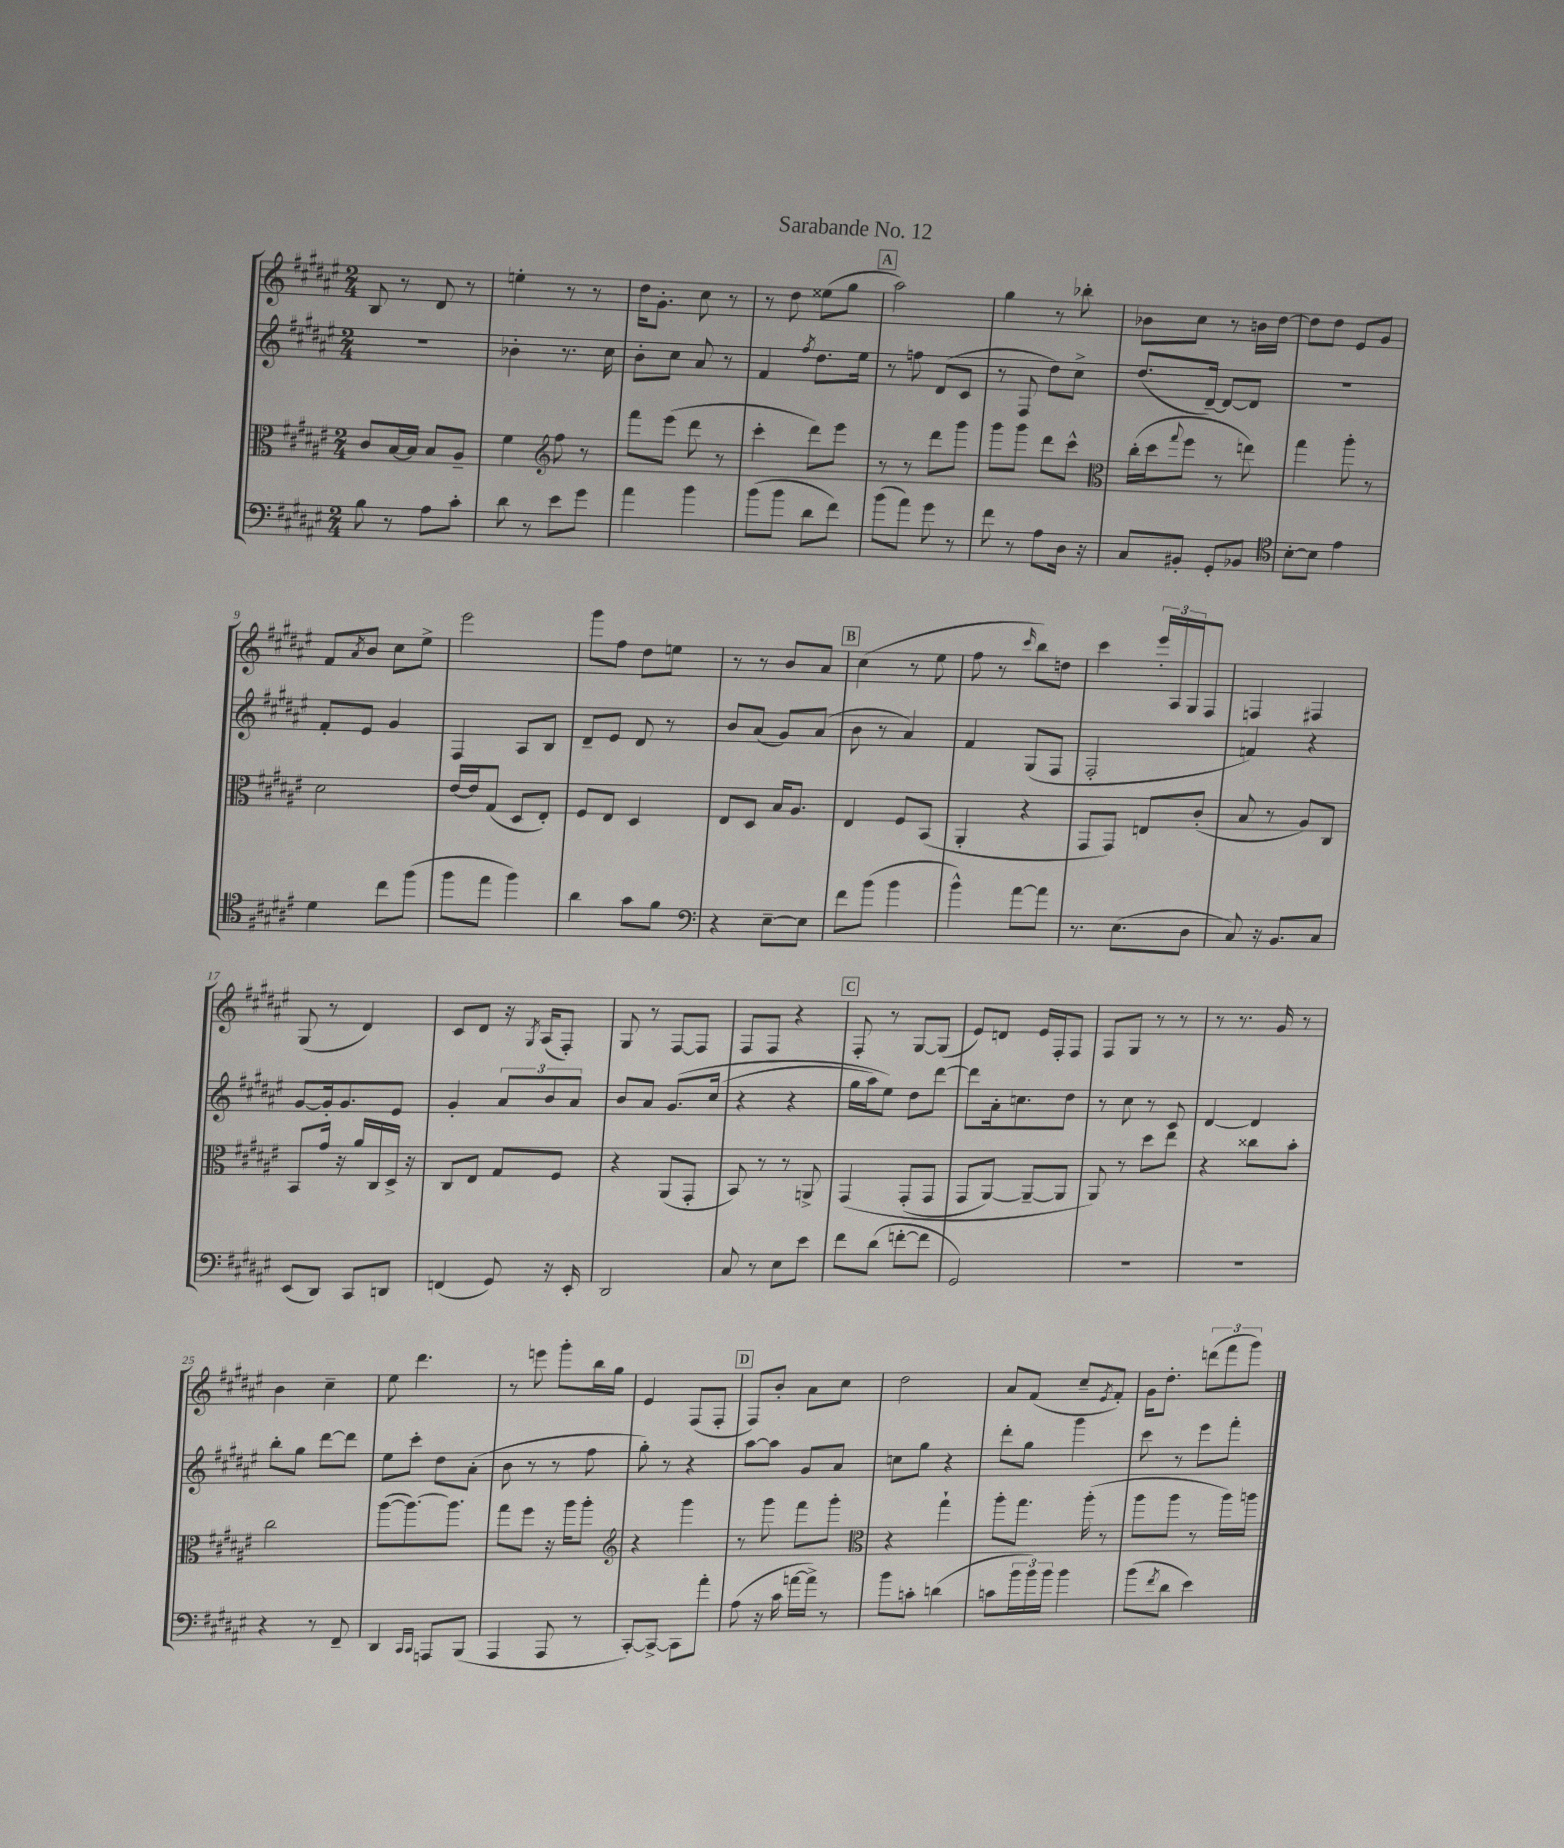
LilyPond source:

\header { title = "Sarabande No. 12" }
<<
\new StaffGroup <<
\new Staff = "s0" {
    \clef treble \key fis \major \numericTimeSignature \time 2/4
    b8 r8 dis'8 r8 |
    e''4-. r8 r8 |
    dis''16 gis'8.-. cis''8 r8 |
    r8 dis''8 eisis''8( gis''8 |
    \mark \markup { \box "A" } ais''2) |
    gis''4 r8 bes''8-. |
    bes'8 cis''8 r8 b'16 dis''16~ |
    dis''8 dis''8 eis'8 gis'8 |
    fis'8 \acciaccatura { ais'8 } b'8 cis''8 eis''8-> |
    eis'''2 |
    gis'''8 fis''8 dis''8 e''8 |
    r8 r8 b'8 ais'8 |
    \mark \markup { \box "B" } cis''4( r8 eis''8 |
    fis''8 r8 \grace { cis'''16 } b''8) d''8 |
    cis'''4 \tuplet 3/2 { eis'''16-. ais16 gis16 } fis8 |
    f4 fis4 |
    gis8( r8 dis'4) |
    cis'8 dis'8 r16 \acciaccatura { gis8 } ais16( fis8-.) |
    gis8 r8 fis8~ fis8 |
    fis8 fis8 r4 |
    \mark \markup { \box "C" } fis8-. r8 gis8~ gis8( |
    eis'8) d'8 eis'16 fis16-. fis8 |
    fis8 gis8 r8 r8 |
    r8 r8. gis'16 r8 |
    b'4 cis''4-- |
    eis''8 dis'''4. |
    r8 e'''8 gis'''8-. b''16 gis''16 |
    eis'4 fis8( fis8-. |
    \mark \markup { \box "D" } fis8) b'8-. ais'8 cis''8 |
    dis''2 |
    ais'8 fis'8( cis''8-- \acciaccatura { eis'8 } fis'8-.) |
    gis'16 dis''8.-. \tuplet 3/2 { d'''8( fis'''8 gis'''8) } \bar "|." |
}
\new Staff = "s1" {
    \clef treble \key fis \major \numericTimeSignature \time 2/4
    r2 |
    bes'4-. r8. cis''16 |
    b'8-. cis''8 ais'8 r8 |
    fis'4 \acciaccatura { fis''8 } dis''8. eis''16 |
    \mark \markup { \box "A" } r8 f''8 dis'8( cis'8 |
    r8 fis8 dis''8) cis''8-> |
    dis''8.( dis'16~--) dis'8~ dis'8 |
    R2 |
    fis'8-. eis'8 gis'4 |
    fis4 ais8 b8 |
    dis'8-- eis'8 dis'8 r8 |
    b'8 ais'8( gis'8) ais'8( |
    \mark \markup { \box "B" } b'8 r8 ais'4) |
    fis'4 gis8( fis8 |
    fis2-. |
    f'4) r4 |
    gis'8~ gis'16-. gis'8. eis'8 |
    gis'4-. \tuplet 3/2 { ais'8 b'8 ais'8 } |
    b'8 ais'8 gis'8.\( cis''16( |
    r4 r4 |
    \mark \markup { \box "C" } gis''16 ais''16) eis''8\) dis''8 dis'''8~ |
    dis'''8 ais'16-. c''8. dis''8 |
    r8 cis''8 r8 cis'8 |
    dis'4~ dis'4 |
    b''8-. gis''8 dis'''8~ dis'''8 |
    eis''8 cis'''8-. dis''8 ais'8-.( |
    b'8 r8 r8 fis''8 |
    gis''8-.) r8 r4 |
    \mark \markup { \box "D" } ais''8~ ais''8 gis'8 ais'8 |
    c''8 gis''8 r4 |
    dis'''8-. gis''8 gis'''4 |
    cis'''8 r8 eis'''8 fis'''8-. \bar "|." |
}
\new Staff = "s2" {
    \clef alto \key fis \major \numericTimeSignature \time 2/4
    cis'8 b16~ b16 b8 ais8-- |
    fis'4 \clef treble fis''8 r8 |
    fis'''8 eis'''8( dis'''8 r8 |
    cis'''4-. dis'''8) eis'''8 |
    \mark \markup { \box "A" } r8 r8 dis'''8 gis'''8 |
    gis'''8 gis'''8 dis'''8 cis'''8-^ |
    \clef alto cis''16-.( dis''16 \appoggiatura { gis''8 } fis''8 r8 e''8) |
    gis''4 ais''8-. r8 |
    dis'2 |
    eis'16~ eis'16 gis8( dis8 eis8-.) |
    fis8 eis8 dis4 |
    eis8 dis8 b16 ais8. |
    \mark \markup { \box "B" } eis4 fis8 b,8( |
    ais,4-. r4 |
    gis,8 gis,8) e8 cis'8-.( |
    b8 r8 ais8) cis8 |
    b,8 gis'16 r16 ais'16 cis16 dis16-> r16 |
    cis8 eis8 gis8 fis8 |
    r4 ais,8( gis,8-. |
    b,8) r8 r8 a,8-> |
    \mark \markup { \box "C" } gis,4\( gis,8-.( gis,8 |
    gis,8 ais,8~) ais,8~-- ais,8 |
    ais,8\) r8 dis''8 eis''8 |
    r4 cisis''8 b'8-. |
    cis''2 |
    ais''8~( ais''8.~) ais''8. |
    gis''8 fis''8 r16 ais''16 ais''8-. |
    \clef treble r4 gis'''4 |
    \mark \markup { \box "D" } r8 gis'''8 fis'''8 gis'''8-. |
    \clef alto r4 gis''4-! |
    ais''8-. gis''8. ais''16-.( r8 |
    ais''8 ais''8 r8 ais''16) a''16 \bar "|." |
}
\new Staff = "s3" {
    \clef bass \key fis \major \numericTimeSignature \time 2/4
    b8 r8 ais8 cis'8-. |
    dis'8 r8 eis'8 gis'8 |
    ais'4 b'4 |
    b'8( b'8 dis'8 fis'8) |
    \mark \markup { \box "A" } b'8( ais'8) gis'8 r8 |
    fis'8 r8 ais8 dis16 r16 |
    cis8 bis,8-. gis,8-. bes,8 |
    \clef tenor b8~-. b8 eis'4 |
    dis'4 cis''8 fis''8( |
    fis''8 eis''8 fis''4) |
    ais'4 gis'8 fis'8 |
    \clef bass r4 eis8~-- eis8 |
    \mark \markup { \box "B" } fis'8 b'8( b'4 |
    b'4-^) ais'8~ ais'8 |
    r8. eis8.( dis8 |
    cis8) r16 b,8. cis8 |
    eis,8( dis,8) cis,8 d,8 |
    f,4( gis,8) r16 eis,16-. |
    dis,2 |
    cis8 r8 eis8 eis'8 |
    \mark \markup { \box "C" } fis'8 dis'8( f'8~-. f'8 |
    gis,2) |
    r2 |
    r2 |
    r4 r8 fis,8-- |
    dis,4 \grace { cis,16 cis,16 } a,,8 b,,8( |
    ais,,4 ais,,8 r8 |
    cis,8~-.) cis,8~-> cis,8 ais'8-. |
    \mark \markup { \box "D" } ais8( r16 cis'16 a'16~ a'16->) r8 |
    b'8 c'8-. d'4( |
    c'8 \tuplet 3/2 { b'16 b'16) b'16 } b'4 |
    b'8( \acciaccatura { fis'8 } dis'8 eis'4) \bar "|." |
}
>>
>>
